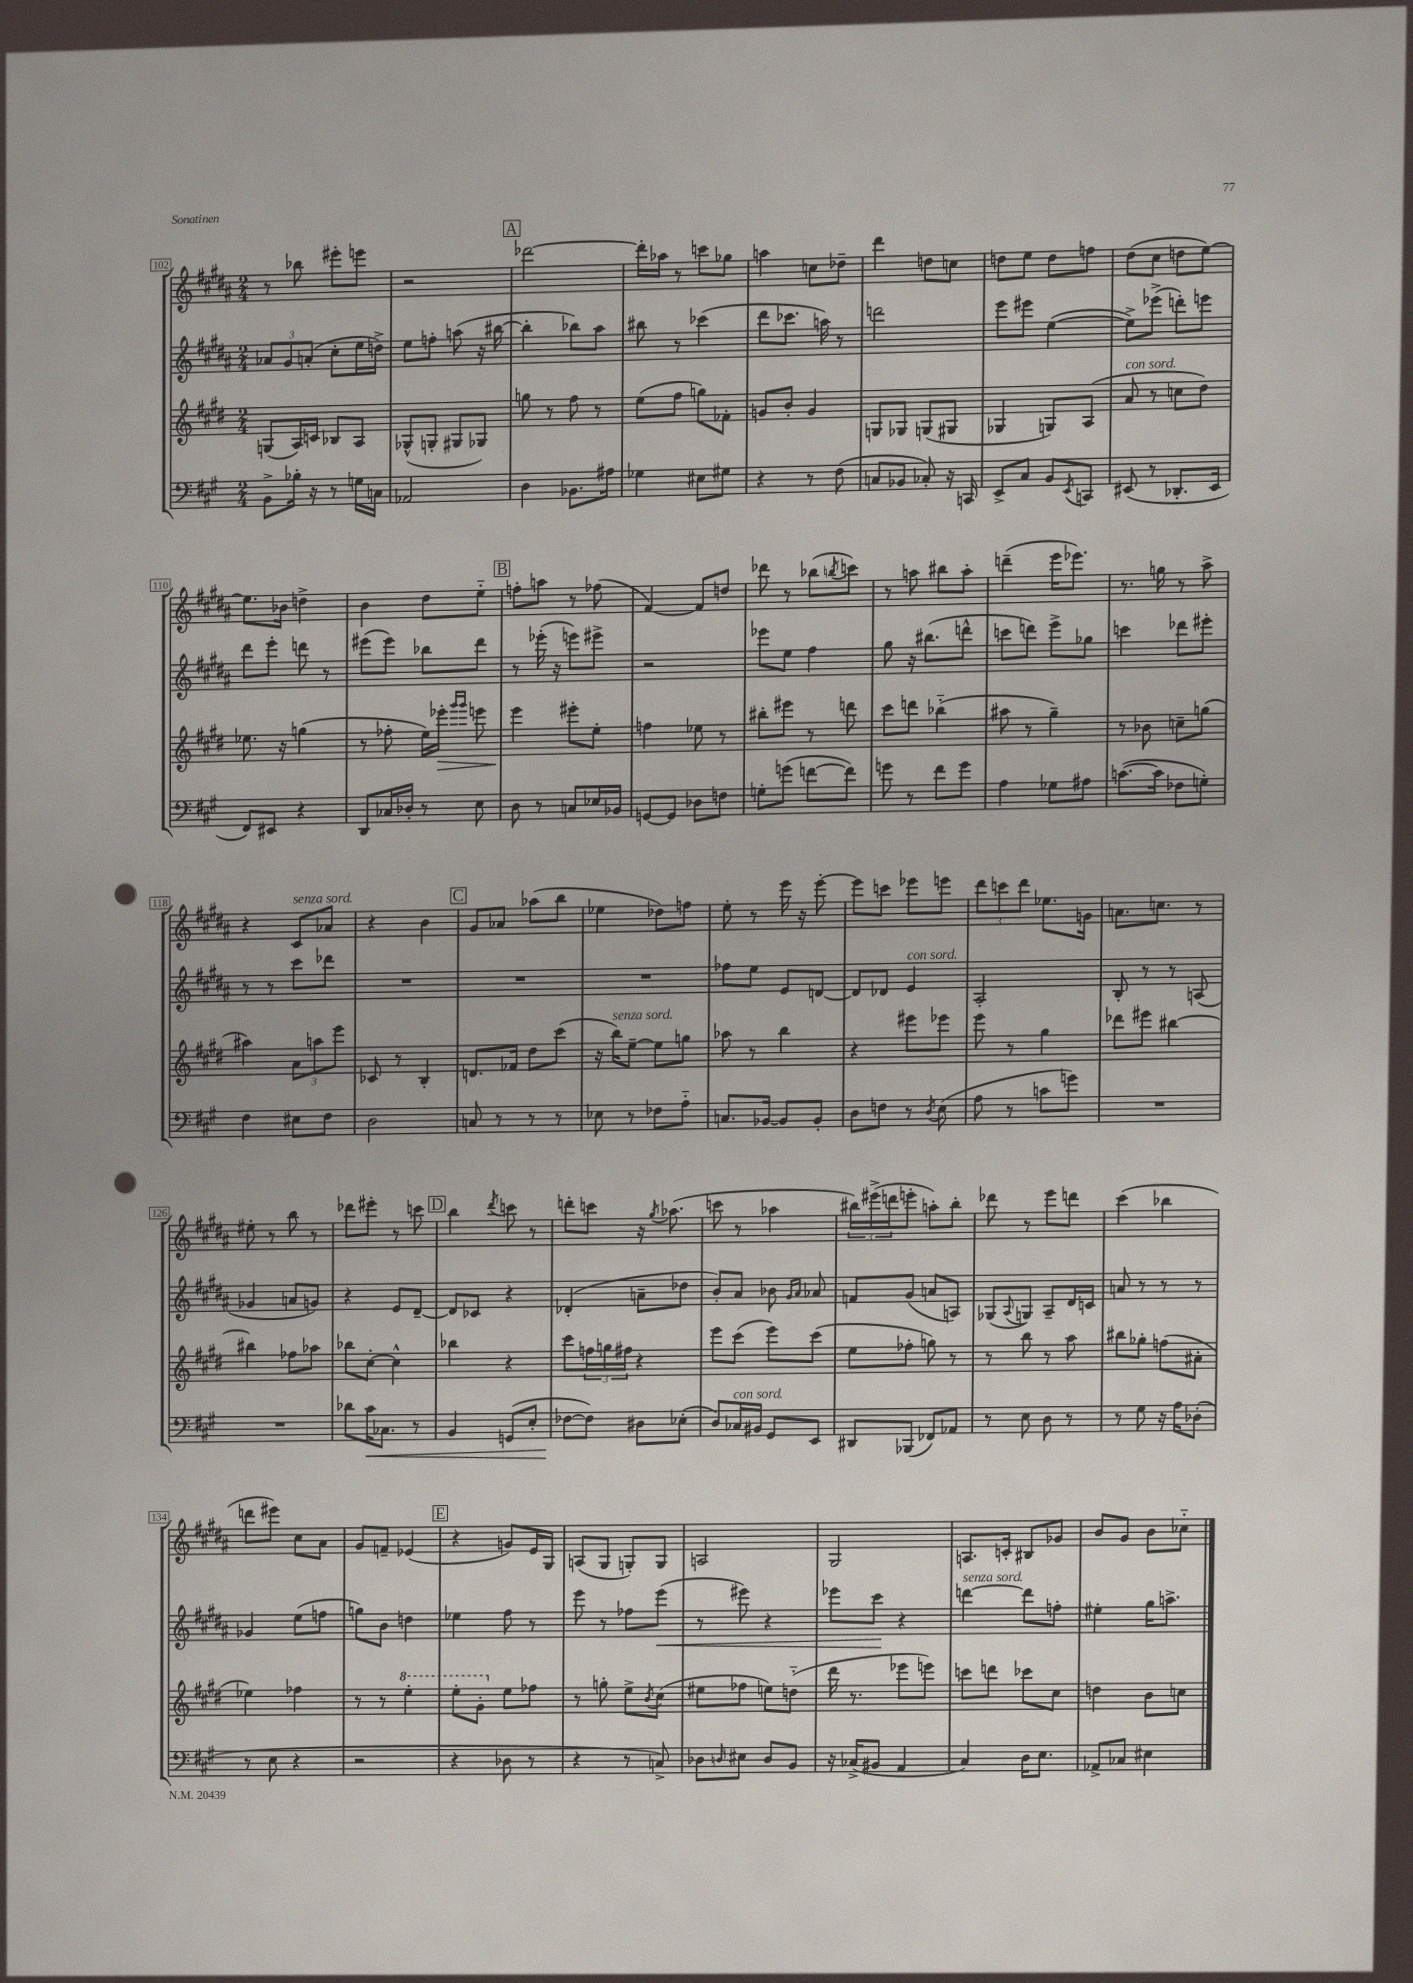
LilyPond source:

<<
\new StaffGroup <<
\new Staff = "s0" {
    \clef treble \key b \major \numericTimeSignature \time 2/4
    r8 bes''8 eis'''8-. e'''8 |
    r2 |
    \mark \markup { \box "A" } des'''2~ |
    des'''16-. aes''16 r8 c'''8 ges''8 |
    a''4 c''8 des''8-- |
    dis'''4 d''8 c''8 |
    d''8 e''8 d''8 f''8 |
    dis''8( cis''8 d''8 e''8~) |
    e''8. bes'16 d''4-> |
    b'4 dis''8 e''8-_ |
    \mark \markup { \box "B" } f''8-. a''8 r8 fes''8( |
    fis'4~) fis'8 d''8 |
    des'''8 r8 bes''8( \acciaccatura { b''8 } c'''8) |
    r8 a''8 bis''8 a''8-. |
    d'''4--( e'''16 ees'''8.) |
    r8. g''16 r8 ais''8-> |
    r4 cis'8^\markup { \italic "senza sord." } aes'8 |
    r4 b'4 |
    \mark \markup { \box "C" } gis'8 aes'8 aes''8( b''8 |
    ees''4 des''8) f''8 |
    e''8-. r8 e'''16 r16 e'''8~-. |
    e'''8 c'''8 ees'''8 e'''8 |
    \tuplet 3/2 { dis'''8 c'''8 dis'''8 } ees''8. g'16 |
    a'8. c''8. r8 |
    eis''8-. r8 b''8 r8 |
    des'''8 eis'''8-. r8 c'''8 |
    \mark \markup { \box "D" } b''4 \acciaccatura { dis'''8 } c'''8 r8 |
    d'''8-. c'''8 r16 \acciaccatura { gis''8 } aes''8.( |
    c'''8 r8 aes''4 |
    \tuplet 3/2 { bis''16) eis'''16->( d'''16 } e'''8-. a''8-.) bis''8-. |
    des'''8 r8 e'''8 d'''8 |
    cis'''4( bes''4 |
    d'''8 eis'''8) cis''8 ais'8 |
    gis'8 f'8-- ees'4( |
    \mark \markup { \box "E" } r4 g'8) e'16 gis16 |
    a8( gis8 g8-.) g8 |
    a2 |
    gis2 |
    a8. c'16-. bis8 ges'8 |
    b'8 gis'8 b'8 ces''8-_ \bar "|." |
}
\new Staff = "s1" {
    \clef treble \key b \major \numericTimeSignature \time 2/4
    \tuplet 3/2 { aes'8 gis'8 a'8-.( } cis''8-. e''16 d''16->) |
    e''8 f''8-. a''8( r16 bis''16~ |
    \mark \markup { \box "A" } bis''4-. bes''8) ais''8 |
    bis''8 r8 ces'''4( |
    dis'''8 ces'''8. a''16) r8 |
    d'''2 |
    e'''8 eis'''8 e''4~( |
    e''8->) ees'''8->( d'''8-.) e'''8 |
    dis'''8 e'''8-. d'''8 r8 |
    eis'''8( eis'''8) bes''8 dis'''8 |
    \mark \markup { \box "B" } r8 ees'''16-.( r16 e'''8) eis'''8-> |
    r2 |
    ees'''8 e''8 fis''4 |
    gis''8 r16 bis''8.( d'''8-^ |
    c'''8 d'''8) e'''8-> ges''8 |
    c'''4 des'''8 eis'''8-. |
    r8 r8 cis'''8 des'''8 |
    R2 |
    \mark \markup { \box "C" } R2 |
    R2 |
    fes''8 e''8 e'8 d'8~ |
    d'8 des'8 e'4^\markup { \italic "con sord." } |
    ais2-. |
    b8-. r8 r8 a8( |
    ges'4 a'8 g'8) |
    r4 e'8 dis'8~-- |
    \mark \markup { \box "D" } dis'8 ces'8 r4 |
    des'4-.( a'8-- des''8 |
    b'8-.) ais'8 bes'8 \grace { gis'16 ais'16 } aes'8 |
    f'8 gis'8( a'8 a8) |
    ges8( \appoggiatura { ais8 } g8) ais8-- dis'16 c'16 |
    a'8 r8 r8 r8 |
    ges'4 e''8( f''8 |
    g''8) b'8 d''4 |
    \mark \markup { \box "E" } ees''4 fis''8 r8 |
    e'''8 r8 fes''8 e'''8\<( |
    r8 eis'''8) r4 |
    ees'''8 cis'''8\! r4 |
    d'''4~^\markup { \italic "senza sord." } d'''8 f''8-. |
    eis''4-. gis''16 a''8.-> \bar "|." |
}
\new Staff = "s2" {
    \clef treble \key e \major \numericTimeSignature \time 2/4
    g8( a16) c'16 bes8 a8 |
    ges8-^( g8-. gis8 ges8) |
    \mark \markup { \box "A" } g''8 r8 fis''8 r8 |
    e''8( fis''8 g''8) fes'8-. |
    g'8 b'8-. g'4 |
    g8 ges8 g8( gis8 |
    ges4 g8) a8( |
    a'8^\markup { \italic "con sord." } r8 c''8 dis''8) |
    ees''8. r16 g''4( |
    r8 fes''8-. e''16) ees'''16-.\> \grace { gis'''16 gis'''16 } e'''8 |
    \mark \markup { \box "B" } e'''4\! eis'''8-. e''8-. |
    f''4 ees''8 r8 |
    bis''8-. eis'''8 r8 d'''8 |
    cis'''8 d'''8 bes''4-_( |
    ais''8 r8 gis''4--) |
    r8 bes'8 c''8-- g''8( |
    ais''4) \tuplet 3/2 { a'8 a''8 e'''8 } |
    ces'8 r8 b4-. |
    \mark \markup { \box "C" } d'8. fes'16 dis''8 cis'''8( |
    r16 b''16^\markup { \italic "senza sord." }) e''8~-- e''8 g''8 |
    aes''8 r8 b''4 |
    r4 eis'''8 ees'''8 |
    e'''8 r8 gis''4 |
    des'''8 eis'''8 bis''4~ |
    bis''4 fes''8 aes''8 |
    bes''8 cis''8~-. cis''4-^ |
    \mark \markup { \box "D" } bes''4 r4 |
    cis'''8 \tuplet 3/2 { f''16 g''16 fis''16 } r4 |
    e'''8 cis'''8( e'''8) cis'''8( |
    e''8 fes''8-. g''8) r8 |
    r8 b''8 r8 a''8 |
    bis''8 ges''8-. f''8( ais'8-. |
    ees''4) fes''4 |
    r8 r8 \ottava #1 e'''4-. |
    \mark \markup { \box "E" } e'''8-. gis''8-. \ottava #0 e''8 fes''8 |
    r8 g''8-. e''8-> \acciaccatura { b'8 } cis''8( |
    eis''8 fes''8 e''8) d''8-_( |
    dis'''16 r8. ees'''8 e'''8) |
    c'''8 d'''8 ces'''8 cis''8 |
    d''4 b'8 c''8 \bar "|." |
}
\new Staff = "s3" {
    \clef bass \key a \major \numericTimeSignature \time 2/4
    b,8-> bes16-. r16 r8 g16 c16 |
    aes,2 |
    \mark \markup { \box "A" } d4 bes,8. ais16 |
    ges4 eis8 gis8 |
    r4 r8 fis8( |
    c8 bes,8 ces8-.) r16 c,16 |
    e,8-> cis8 b,8 \acciaccatura { e,8 } c,8 |
    eis,8( r8 des,8.-. eis,16 |
    fis,8) eis,8 r4 |
    d,8 ces16 des16-. r8 e8 |
    \mark \markup { \box "B" } d8 r8 c8 ees16 bes,16 |
    g,8~ g,8 des8 f8 |
    g8-. g'8( f'8~ f'8) |
    g'8 r8 fis'8 g'8 |
    a4 ges8 ais8 |
    c'8.~( c'16 fes8 g8-.) |
    fis4 eis8 fis8 |
    d2 |
    \mark \markup { \box "C" } c8 r8 r8 r8 |
    ees8 r8 fes8 a8-_ |
    c8. bes,16~ bes,8 bes,8-. |
    d8 f8 r8 \acciaccatura { d8 } e8( |
    a8 r8 c'8 g'8) |
    R2 |
    R2 |
    des'8 cis'16\< ces8. r8 |
    \mark \markup { \box "D" } b,4 g,8( e8-. |
    fes8~\! fes8) dis8 ees8-.( |
    d8) ces16^\markup { \italic "con sord." } bis,16 gis,8 e,8 |
    dis,8 bes,,8( fes,8) aes,8 |
    r8 e8 d8 r8 |
    r8 gis8 r16 a16 des8-.( |
    r8 e8 r4 |
    r2 |
    \mark \markup { \box "E" } r4 des8 r8 |
    r4 r8 c8->) |
    des8 \grace { d16 } eis8 d8 b,8 |
    r16 ces16->( bis,8 a,4 |
    cis4) d16 e8. |
    aes,8-> ces8 eis4 \bar "|." |
}
>>
>>
\layout { \context { \Score currentBarNumber = #102 \override BarNumber.stencil = #(make-stencil-boxer 0.1 0.3 ly:text-interface::print) } }
